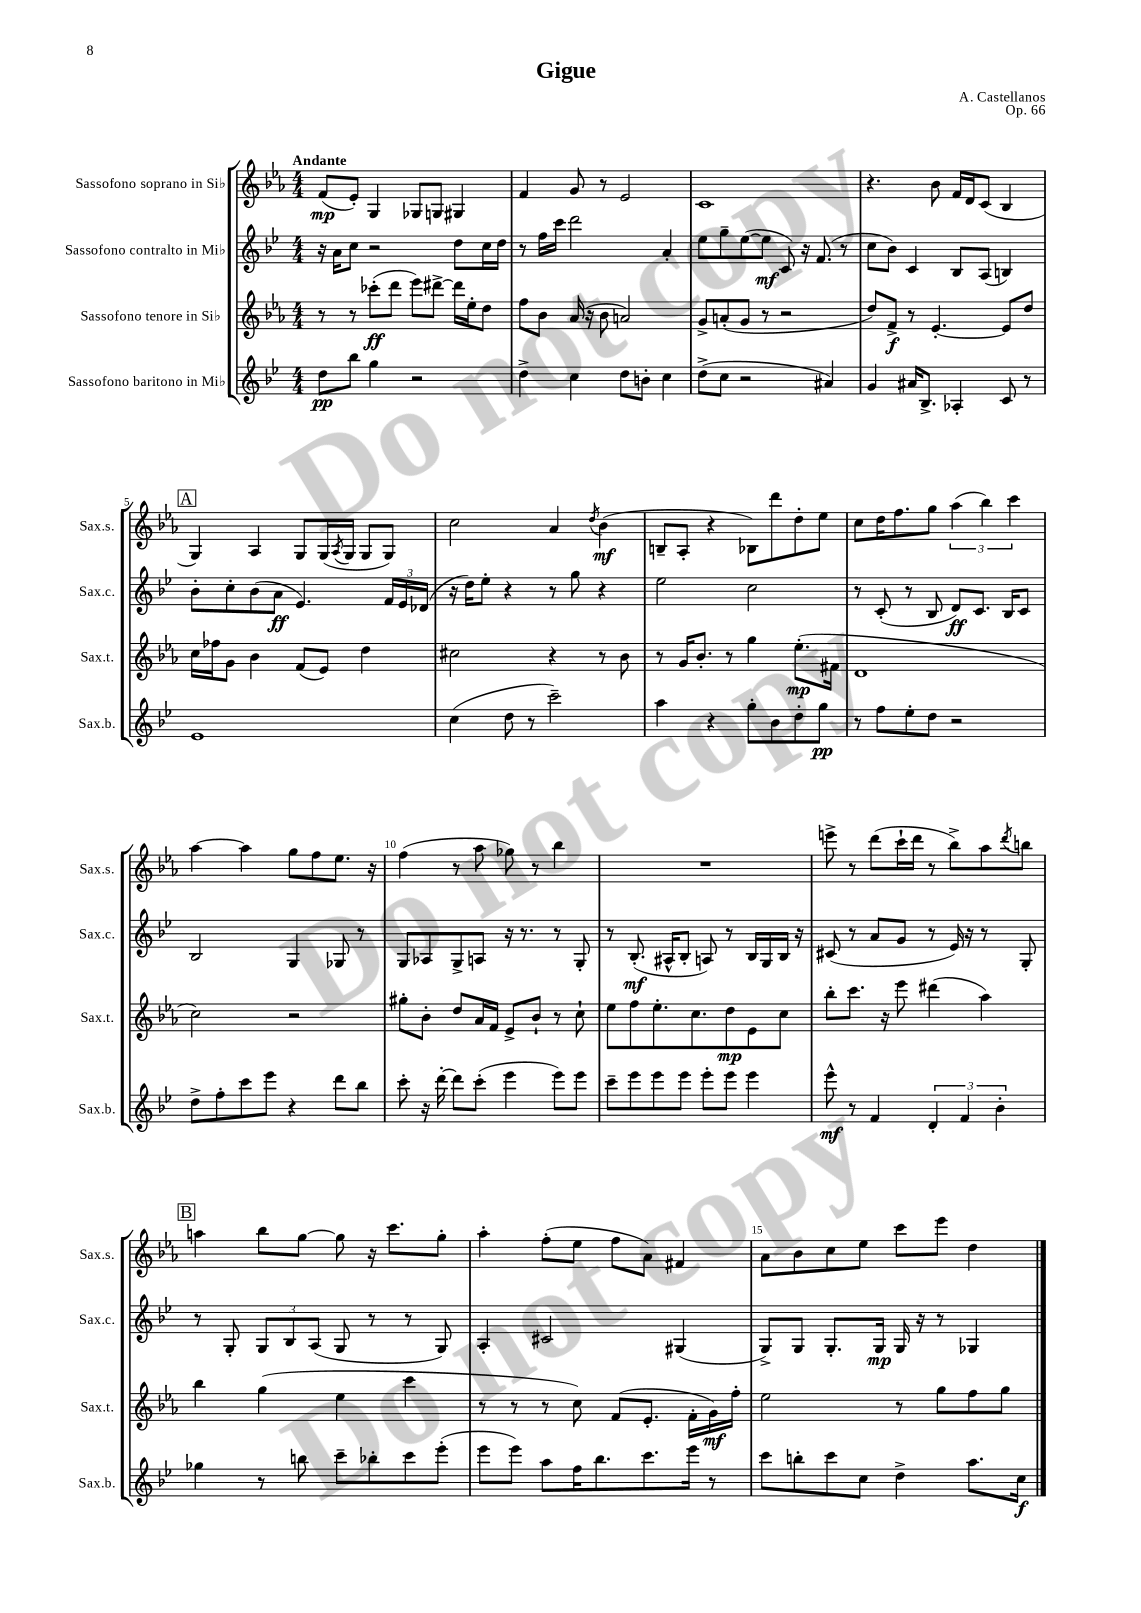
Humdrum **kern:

**kern	**dynam	**kern	**dynam	**kern	**dynam	**kern	**dynam
*part4	*part4	*part3	*part3	*part2	*part2	*part1	*part1
*staff4	*staff4	*staff3	*staff3	*staff2	*staff2	*staff1	*staff1
*I"Sassofono baritono in Mi♭	*	*I"Sassofono tenore in Si♭	*	*I"Sassofono contralto in Mi♭	*	*I"Sassofono soprano in Si♭	*
*I'Sax.b.	*	*I'Sax.t.	*	*I'Sax.c.	*	*I'Sax.s.	*
*clefG2	*	*clefG2	*	*clefG2	*	*clefG2	*
*k[b-e-]	*	*k[b-e-a-]	*	*k[b-e-]	*	*k[b-e-a-]	*
*M4/4	*	*M4/4	*	*M4/4	*	*M4/4	*
=1	=1	=1	=1	=1	=1	=1	=1
!	!	!	!	!	!	!LO:TX:a:B:t=Andante	!
8dd\L	pp	8r	.	16r	.	(8f/L	mp
.	.	.	.	16a\KL	.	.	.
8bb-\J	.	8r	.	8cc\J	.	8e-'/J)	.
4gg\	.	(8ccc-X'\L	ff	2r	.	4G/	.
.	.	8ddd\J	.	.	.	.	.
2r	.	8eee-\L)	.	.	.	8G-X/L	.
.	.	[8ddd#X^\J	.	.	.	8Gn/J	.
.	.	16ddd#\LL]	.	8dd\L	.	4G#X/	.
.	.	16ee-'\J	.	.	.	.	.
.	.	8dd\J	.	16cc\L	.	.	.
.	.	.	.	16dd\JJ	.	.	.
=2	=2	=2	=2	=2	=2	=2	=2
4dd^\	.	8ff\L	.	8r	.	4f/	.
.	.	8b-\J	.	16ff\LL	.	.	.
.	.	.	.	16ccc\JJ	.	.	.
4cc\	.	(16a-/	.	2ddd\	.	8g/	.
.	.	16r	.	.	.	.	.
.	.	8b-\	.	.	.	8r	.
8dd\L	.	2an/)	.	.	.	2e-/	.
8bn'\J	.	.	.	.	.	.	.
4cc\	.	.	.	4a'/	.	.	.
=3	=3	=3	=3	=3	=3	=3	=3
(8dd^\L	.	8g^/L	.	8ee-\L	.	1c	.
8cc\J	.	(8an'/	.	8gg~\	.	.	.
2r	.	8g/J	.	([8ee-\	.	.	.
.	.	8r	.	8ee-\J]	mf	.	.
.	.	2r	.	8c/)	.	.	.
.	.	.	.	16r	.	.	.
.	.	.	.	(8.f/	.	.	.
4a#X/)	.	.	.	.	.	.	.
.	.	.	.	8r	.	.	.
=4	=4	=4	=4	=4	=4	=4	=4
4g/	.	8dd/L)	.	8cc\L	.	4.r	.
.	.	8f^/J	f	8b-\J)	.	.	.
16a#X/KL	.	8r	.	4c/	.	.	.
8.B-^/J	.	.	.	.	.	.	.
.	.	[4.e-'/	.	.	.	8b-\	.
4A-X'/	.	.	.	8B-/L	.	16f/LL	.
.	.	.	.	.	.	16d/J	.
.	.	.	.	(8A/J	.	(8c/J	.
8c/	.	8e-/L]	.	4Bn/)	.	4B-/	.
8r	.	8dd/J	.	.	.	.	.
!!LO:LB:g=z
!!LO:REH:place=s1:t=A
=5	=5	=5	=5	=5	=5	=5	=5
1e-	.	16cc\LL	.	8b-'\L	.	4G/)	.
.	.	16ff-X\J	.	.	.	.	.
.	.	8g\J	.	8cc'\	.	.	.
.	.	4b-\	.	(8b-\	.	4A-/	.
.	.	.	.	8a\J	ff	.	.
.	.	(8f/L	.	4.e-/)	.	8G/L	.
.	.	8e-/J)	.	.	.	(16G/L	.
.	.	.	.	.	.	8qA-/	.
.	.	.	.	.	.	16G/JJ	.
.	.	4dd\	.	.	.	8G/L	.
.	.	.	.	24f/LL	.	8G/J)	.
.	.	.	.	24e-/	.	.	.
.	.	.	.	(24d-X/JJ	.	.	.
=6	=6	=6	=6	=6	=6	=6	=6
(4cc\	.	2cc#X\	.	16r	.	2cc\	.
.	.	.	.	16dd\KL)	.	.	.
.	.	.	.	8ee-'\J	.	.	.
8dd\	.	.	.	4r	.	.	.
8r	.	.	.	.	.	.	.
2ccc~\)	.	4r	.	8r	.	4a-/	.
.	.	.	.	8gg\	.	.	.
.	.	.	.	.	.	8qdd/	.
.	.	8r	.	4r	.	(4b-\	mf
.	.	8b-\	.	.	.	.	.
=7	=7	=7	=7	=7	=7	=7	=7
4aa\	.	8r	.	2ee-\	.	8Bn~/L	.
.	.	16g/KL	.	.	.	8A-'/J	.
.	.	8.b-'/J	.	.	.	.	.
4r	.	.	.	.	.	4r	.
.	.	8r	.	.	.	.	.
8gg'\L	.	4gg\	.	2cc\	.	8B-X\L)	.
8b-\	.	.	.	.	.	8ddd\	.
8dd'\	.	(8.ee-'\L	mp	.	.	8dd'\	.
8gg\J	pp	.	.	.	.	8ee-\J	.
.	.	16f#X\Jk	.	.	.	.	.
=8	=8	=8	=8	=8	=8	=8	=8
8r	.	1d	.	8r	.	8cc\L	.
8ff\L	.	.	.	(8c'/	.	16dd\K	.
.	.	.	.	.	.	8.ff\	.
8ee-'\	.	.	.	8r	.	.	.
8dd\J	.	.	.	8B-/	.	8gg\J	.
2r	.	.	.	8d/L)	ff	(6aa-\	.
.	.	.	.	8.c/J	.	.	.
.	.	.	.	.	.	6bb-\)	.
.	.	.	.	16B-/KL	.	.	.
.	.	.	.	.	.	6ccc\	.
.	.	.	.	8c/J	.	.	.
!!LO:LB:g=z
=9	=9	=9	=9	=9	=9	=9	=9
8dd^\L	.	2cc\)	.	2B-/	.	[4aa-\	.
8ff'\	.	.	.	.	.	.	.
8ccc\	.	.	.	.	.	4aa-\]	.
8eee-\J	.	.	.	.	.	.	.
4r	.	2r	.	4G/	.	8gg\L	.
.	.	.	.	.	.	8ff\	.
8ddd\L	.	.	.	8G-X/	.	8.ee-\J	.
8bb-\J	.	.	.	8r	.	.	.
.	.	.	.	.	.	16r	.
=10	=10	=10	=10	=10	=10	=10	=10
8ccc'\	.	8gg#X'\L	.	8G/L	.	(4ff\	.
16r	.	8b-'\J	.	8A-X/	.	.	.
[16ddd'\	.	.	.	.	.	.	.
8ddd\L]	.	8dd/L	.	8G^/	.	8r	.
(8ccc'\J	.	16a-/L	.	8An/J	.	8aa-\	.
.	.	16f/JJ	.	.	.	.	.
4eee-\	.	8e-^/L	.	16r	.	8gg-X\)	.
.	.	.	.	8.r	.	.	.
.	.	8b-`/J	.	.	.	8r	.
8eee-\L)	.	8r	.	8r	.	4bb-\	.
8eee-\J	.	8cc`\	.	8G'/	.	.	.
=11	=11	=11	=11	=11	=11	=11	=11
8ccc~\L	.	8ee-\L	.	8r	.	1r	.
8eee-\	.	8ff\	.	(8.B-'/	mf	.	.
8eee-\	.	8.ee-'\	.	.	.	.	.
.	.	.	.	16A#X^^/KL	.	.	.
8eee-\J	.	.	.	8B-'/J	.	.	.
.	.	8.cc\	.	.	.	.	.
8eee-'\L	.	.	.	8An/)	.	.	.
8eee-\J	.	8dd\	mp	8r	.	.	.
4eee-\	.	8e-\	.	16B-/LL	.	.	.
.	.	.	.	16G/	.	.	.
.	.	8cc\J	.	16B-/JJ	.	.	.
.	.	.	.	16r	.	.	.
=12	=12	=12	=12	=12	=12	=12	=12
8eee-^^\	mf	8bb-'\L	.	(8c#X/	.	8eeen^\	.
8r	.	8.ccc\J	.	8r	.	8r	.
4f/	.	.	.	8a/L	.	(8ddd\L	.
.	.	16r	.	.	.	.	.
.	.	8eee-\	.	8g/J	.	16ccc`\L	.
.	.	.	.	.	.	16ddd\JJ	.
6d'/	.	(4ddd#X\	.	8r	.	8r	.
.	.	.	.	16e-/)	.	8bb-^\L)	.
6f/	.	.	.	.	.	.	.
.	.	.	.	16r	.	.	.
.	.	4aa-\)	.	8r	.	8aa-\	.
6b-'\	.	.	.	.	.	.	.
.	.	.	.	.	.	8qddd/	.
.	.	.	.	8G'/	.	8bbn\J	.
!!LO:LB:g=z
!!LO:REH:place=s1:t=B
=13	=13	=13	=13	=13	=13	=13	=13
4gg-X\	.	4bb-\	.	8r	.	4aan\	.
.	.	.	.	8G'/	.	.	.
8r	.	(4gg\	.	12G/L	.	8bb-\L	.
.	.	.	.	12B-/	.	.	.
8bbn\	.	.	.	.	.	[8gg\J	.
.	.	.	.	(12A/J	.	.	.
8ccc~\L	.	4ee-\	.	8G/	.	8gg\]	.
8bb-X'\	.	.	.	8r	.	16r	.
.	.	.	.	.	.	8.ccc\L	.
8ccc\	.	4ccc\	.	8r	.	.	.
(8eee-'\J	.	.	.	8G/)	.	8gg'\J	.
=14	=14	=14	=14	=14	=14	=14	=14
8eee-\L	.	8r	.	4A'/	.	4aa-'\	.
8eee-\J)	.	8r	.	.	.	.	.
8aa\L	.	8r	.	2c#X/	.	(8ff'\L	.
16ff\K	.	8cc\)	.	.	.	8ee-\J	.
8.bb-\	.	.	.	.	.	.	.
.	.	(8f/L	.	.	.	8ff\L	.
8.ccc\	.	8.e-'/J	.	.	.	8a-\J)	.
.	.	.	.	(4G#X/	.	4f#X/	.
16eee-\Jk	.	16f'\LL	.	.	.	.	.
8r	.	16g\)	mf	.	.	.	.
.	.	16ff'\JJ	.	.	.	.	.
=15	=15	=15	=15	=15	=15	=15	=15
8ccc\L	.	2ee-\	.	8G^/L)	.	8a-\L	.
8bbn'\	.	.	.	8G/J	.	8b-\	.
8ccc\	.	.	.	8.G'/L	.	8cc\	.
8cc\J	.	.	.	.	.	8ee-\J	.
.	.	.	.	16G/Jk	mp	.	.
4dd^\	.	8r	.	16G/	.	8ccc\L	.
.	.	.	.	16r	.	.	.
.	.	8gg\L	.	8r	.	8eee-\J	.
8.aa\L	.	8ff\	.	4G-X/	.	4dd\	.
.	.	8gg\J	.	.	.	.	.
16cc\Jk	f	.	.	.	.	.	.
==	==	==	==	==	==	==	==
*-	*-	*-	*-	*-	*-	*-	*-
